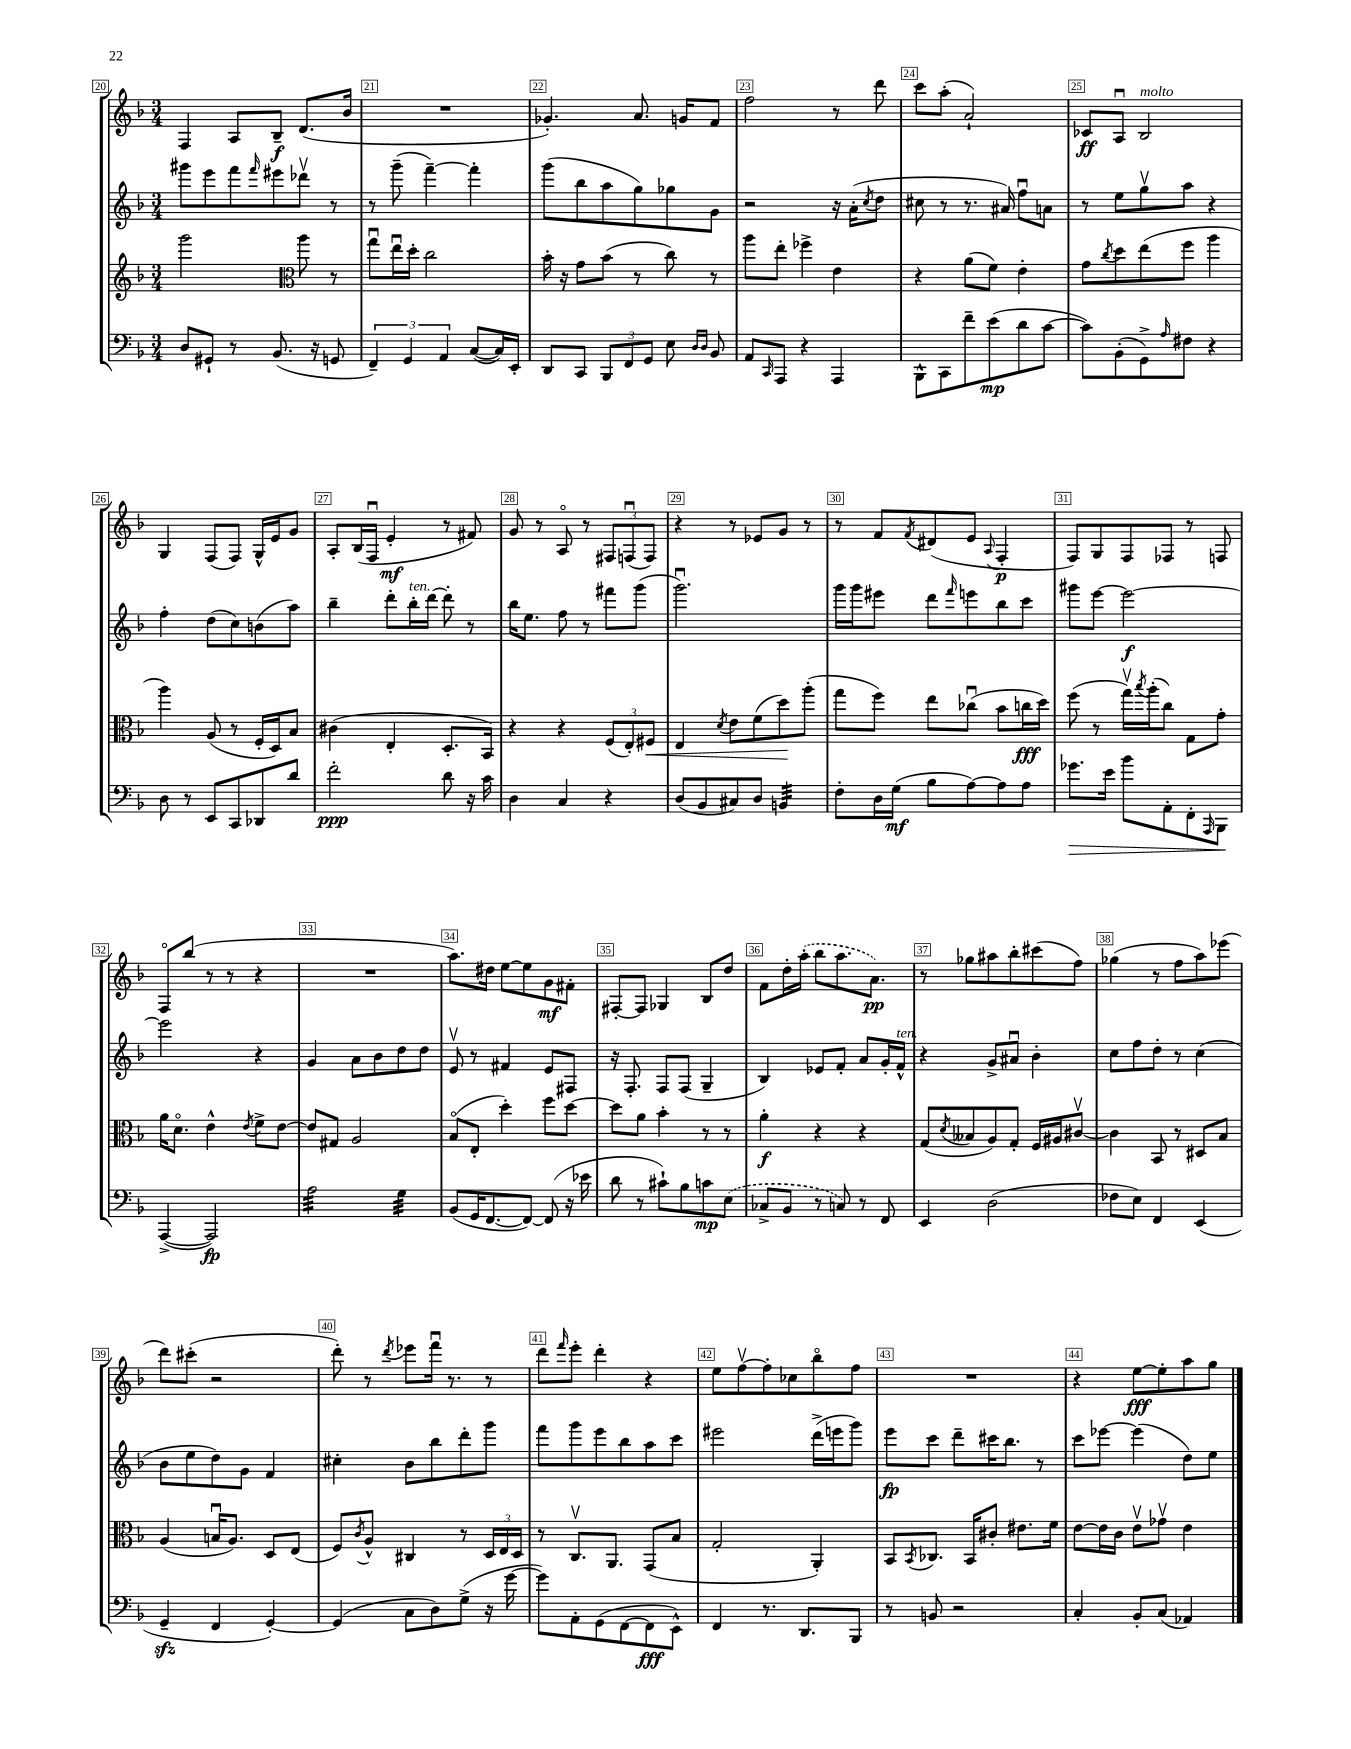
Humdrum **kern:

**kern	**kern	**kern	**kern
*staff4	*staff3	*staff2	*staff1
*clefF4	*clefG2	*clefG2	*clefG2
*k[b-]	*k[b-]	*k[b-]	*k[b-]
*M3/4	*M3/4	*M3/4	*M3/4
8D	2ggg	8ggg#	4F
8GG#`	.	8eee	.
8r	.	8fff	8A
.	.	16qqfff	.
(8.BB-	.	8eee#	8B-~
*	*clefC3	*	*
.	8aa	8ddd-v	(8.d
16r	.	.	.
8GG	8r	8r	.
.	.	.	16b-
=	=	=	=
6FF~)	8ggu	8r	2.r
.	16eeu	(8ggg~	.
6GG	.	.	.
.	16dd'	.	.
.	2cc	[4fff~)	.
6AA	.	.	.
([8C	.	4fff']	.
16C])	.	.	.
16EE'	.	.	.
=	=	=	=
8DD	16b-'	(8ggg	4.g-')
.	16r	.	.
8CC	8g	8bb-	.
12BBB-	(8b-	8aa	.
12FF	.	.	.
.	8r	8gg)	8.a
12GG	.	.	.
8E	8cc)	8gg-	.
.	.	.	16g
16qqD	.	.	.
16qqD	.	.	.
8BB-	8r	8g	8f
=	=	=	=
8AA	8aa	2r	2ff
16qqCC	.	.	.
8AAA	8ee'	.	.
4r	4ff-^	.	.
4AAA	4e	16r	8r
.	.	(16a'	.
.	.	8qcc	.
.	.	8dd	8ddd
=	=	=	=
8BBB-^^	4r	8cc#	8ccc
8CC	.	8r	(8aa'
8f~	(8a	8.r	2a`)
(8e	8f)	.	.
.	.	16a#)	.
8d	4e'	8ffu	.
[8c	.	8a	.
=	=	=	=
8c])	8g	8r	8c-
.	8qcc	.	.
(8BB-'	8dd	8ee	8Au
8GG^)	(8ee	8ggv	2B-
16qqA	.	.	.
8F#	8ff	8aa	.
4r	4aa	4r	.
=	=	=	=
8D	4aa)	4ff'	4G
8r	.	.	.
8EE	(8A	(8dd	(8F
8CC	8r	8cc)	8F)
8DD-	16F'	(8b	16G^^
.	16D)	.	16e
8d	8B-	8aa)	8g
=	=	=	=
2f'	(4c#	4bb-~	8A'
.	.	.	(16B-
.	.	.	16Fu
.	4E'	8ddd'	4e'
.	.	16bb-'	.
.	.	[16ddd	.
8d	8.D'	8ddd']	8r
16r	.	8r	8f#)
16c	16BB-)	.	.
=	=	=	=
4D	4r	16bb-	8g
.	.	8.ee	.
.	.	.	8r
4C	4r	8ff	8Ao
.	.	8r	8r
4r	(12F	8fff#	12F#
.	12E')	.	(12Fu
.	.	(8ggg	.
.	12F#	.	12F)
=	=	=	=
(8D	4E	2.gggu)	4r
8BB-	.	.	.
.	8qd	.	.
8C#)	8e	.	8r
8D	(8f	.	8e-
4BB	8dd)	.	8g
.	(8aa'	.	8r
=	=	=	=
8F'	8gg	16ggg	8r
.	.	16ggg	.
16D	8ff)	8eee#	8f
(16G	.	.	.
.	.	.	8qf
8B-	8ee	8ddd	(8d#
.	.	16qqfff	.
[8A)	(8cc-u	8eee	8e
.	.	.	8qqA
8A]	8b-	8bb-	4F'
8A	16cc	8ccc	.
.	16dd)	.	.
=	=	=	=
8.g-	(8ff	8ggg#	8F)
.	8r	[8eee	8G
16e	.	.	.
8b-	16ggv)	2eee_	8F
.	8qbb-	.	.
.	(16aa'	.	.
8AA'	8cc)	.	8F-
8FF'	8G	.	8r
16qqAAA	.	.	.
8BBB-	8g'	.	8F
=	=	=	=
([4AAA^	16a	2eee]	8Fo
.	8.do	.	.
.	.	.	(8bb-
2AAA])	4e^^	.	8r
.	.	.	8r
.	8qe	.	.
.	8f^	4r	4r
.	[8e	.	.
=	=	=	=
2A	8e]	4g	2.r
.	8G#	.	.
.	2A	8a	.
.	.	8b-	.
4G	.	8dd	.
.	.	8dd	.
=	=	=	=
(8BB-	(8B-o	8ev	8.aa)
16GG	8E'	8r	.
[8.FF	.	.	16dd#
.	4dd')	4f#	[8ee
8FF_)	.	.	8ee]
(8FF]	8ff	8e	8g
16r	[8dd	8F#	8f#'
16e-	.	.	.
=	=	=	=
8d	8dd]	16r	[8F#'
.	.	8.F'	.
8r	8a	.	8F#]
8c#`)	4b-'	8F	4G-
8B-	.	(8F	.
8c	8r	4G~	8B-
(8E	8r	.	8dd
=	=	=	=
8C-^	4a'	4B-)	8f
8BB-	.	.	16dd'
.	.	.	(16aa'
8r	4r	8e-	8bb-
8C)	.	8f'	8.aa
8r	4r	8a	.
.	.	.	8.a)
8FF	.	16g'	.
.	.	16f^^	.
=	=	=	=
4EE	(8G	4r	8r
.	8qd	.	.
.	8B--	.	8gg-
(2D	8A)	8g^	8aa#
.	8G'	8a#u	8bb-'
.	16F	4b-'	(8ccc#
.	16A#	.	.
.	[8c#v	.	8ff)
=	=	=	=
8F-	4c#]	8cc	(4gg-
8E)	.	8ff	.
4FF	8BB-	8dd'	8r
.	8r	8r	8ff
(4EE	8D#	(4cc	8aa)
.	8B-	.	(8eee-
=	=	=	=
4GG~	(4A	8b-	8ddd)
.	.	8ee	(8ccc#'
4FF	16Bu	8dd)	2r
.	8.A)	.	.
.	.	8g	.
[4GG')	8D	4f	.
.	(8E	.	.
=	=	=	=
(4GG]	8F)	4cc#'	8ddd')
.	8qc	.	.
.	8A^^	.	8r
.	.	.	8qddd
8C	4C#	8b-	8eee-
8D)	.	8bb-	16fffu
.	.	.	8.r
(8G^	8r	8ddd'	.
16r	24D	8ggg	8r
.	24E	.	.
[16g	.	.	.
.	24D	.	.
=	=	=	=
8g])	8r	8fff	8ddd
.	.	.	16qqfff
8AA'	8.Cv	8ggg	8eee'
(8GG	.	8eee	4ddd'
.	8.AA	.	.
[8FF	.	8bb-	.
8FF]	(8GG	8aa	4r
8EE^^)	8B-	8ccc	.
=	=	=	=
4FF	2G'	2eee#	8ee
.	.	.	[8ffv
8.r	.	.	8ff']
.	.	.	8cc-
8.DD	.	.	.
.	4AA')	(16ddd^	8bb-o
.	.	16eee	.
8BBB-	.	8ggg)	8ff
=	=	=	=
8r	8BB-	8eee	2.r
.	8qBB-	.	.
8BB	8.C-	8ccc	.
2r	.	8ddd~	.
.	16BB-	.	.
.	8c#'	16ccc#	.
.	.	8.bb-	.
.	8.e#	.	.
.	.	8r	.
.	16f	.	.
=	=	=	=
4C'	[8e	8ccc	4r
.	16e]	[8eee-	.
.	16c	.	.
8BB-'	8ev	(4eee-]	[8ee
(8C	8g-v	.	8ee']
4AA-)	4e	8dd)	8aa
.	.	8ee	8gg
==	==	==	==
*-	*-	*-	*-
